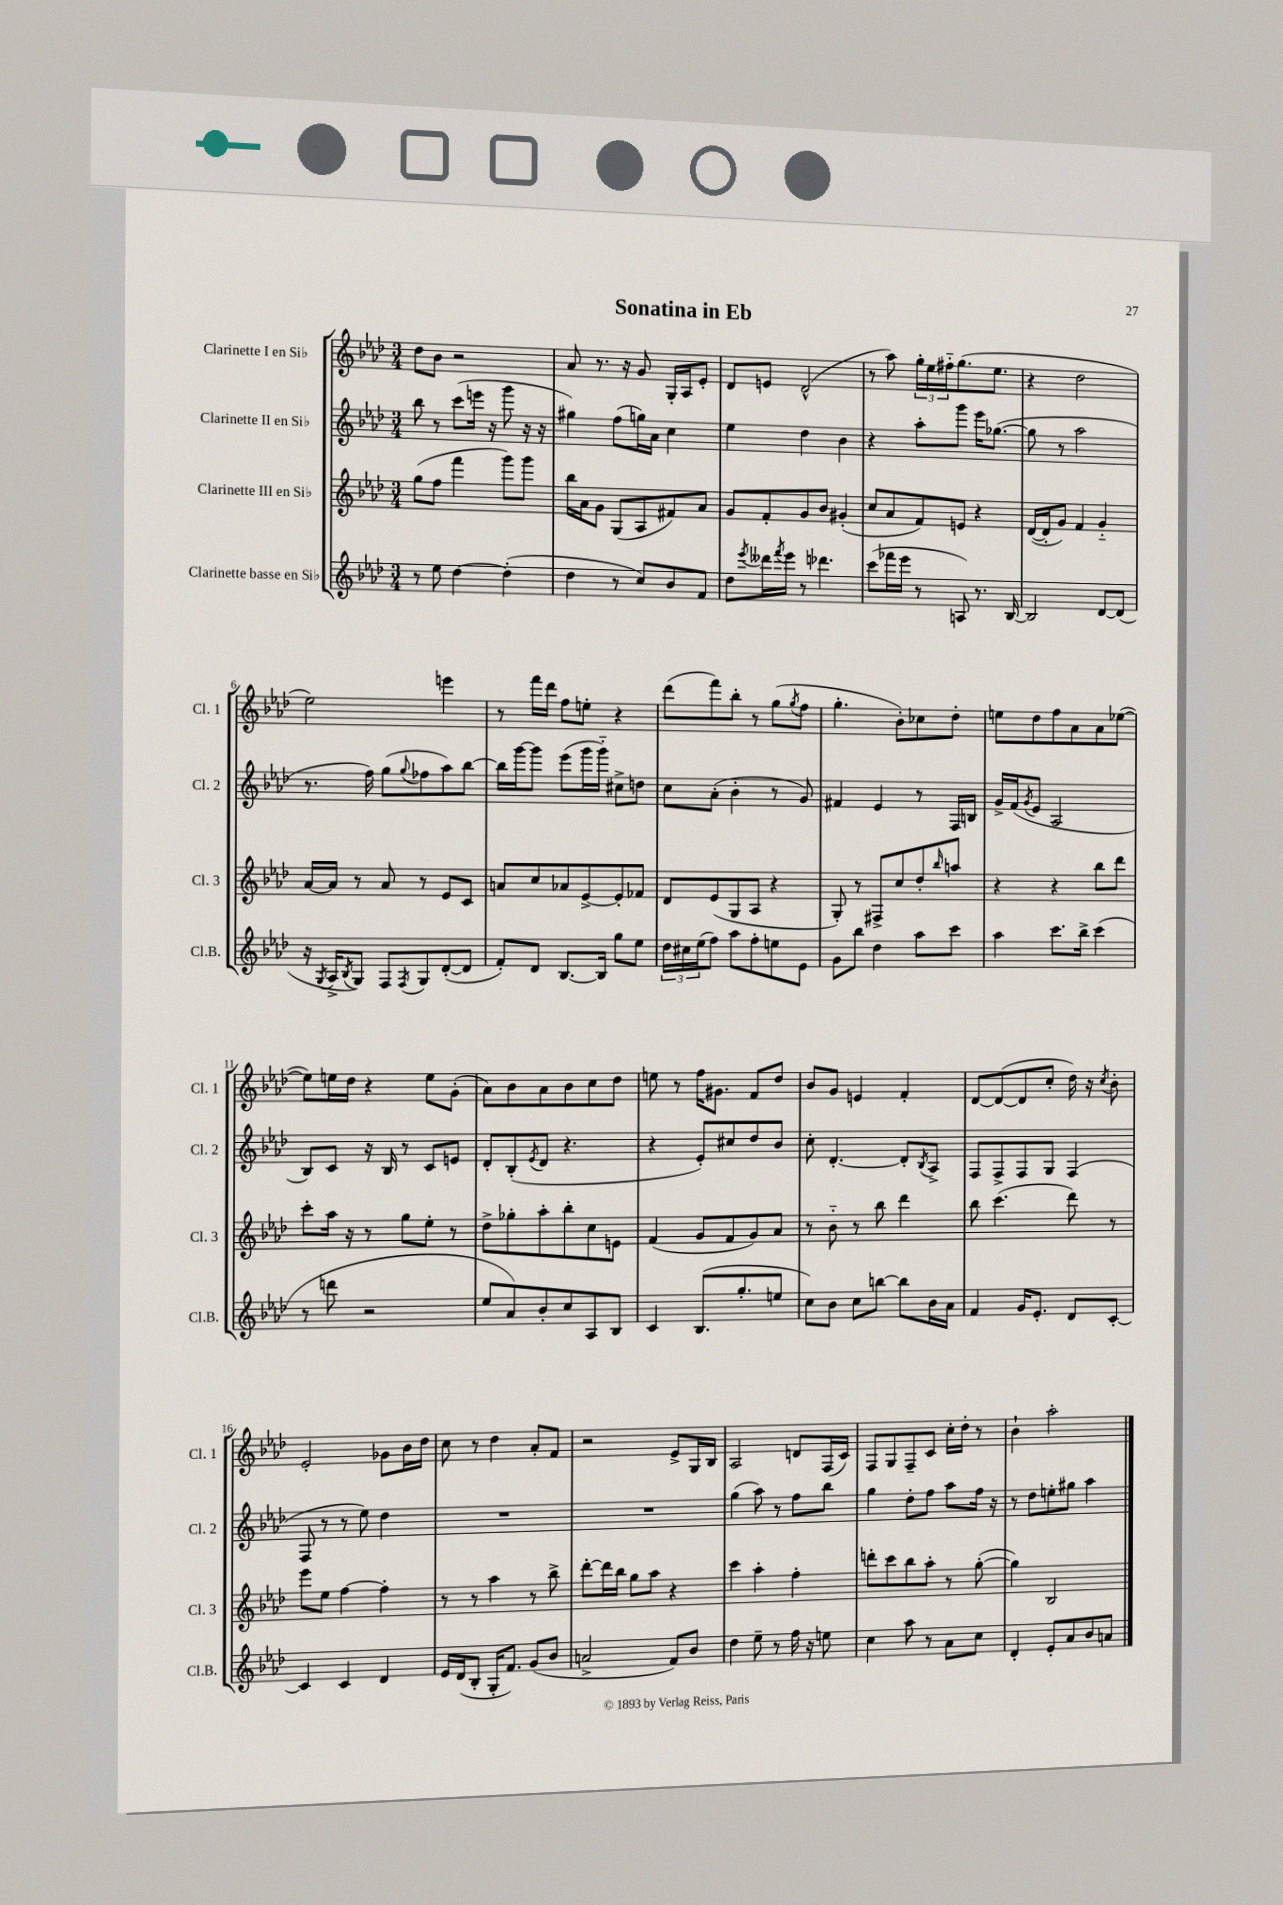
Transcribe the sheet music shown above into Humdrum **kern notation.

**kern	**kern	**kern	**kern
*part4	*part3	*part2	*part1
*staff4	*staff3	*staff2	*staff1
*I"Clarinette basse en Si♭	*I"Clarinette III en Si♭	*I"Clarinette II en Si♭	*I"Clarinette I en Si♭
*I'Cl.B.	*I'Cl. 3	*I'Cl. 2	*I'Cl. 1
*clefG2	*clefG2	*clefG2	*clefG2
*k[b-e-a-d-]	*k[b-e-a-d-]	*k[b-e-a-d-]	*k[b-e-a-d-]
*M3/4	*M3/4	*M3/4	*M3/4
=1	=1	=1	=1
8r	(8gg\L	8bb-\	8dd-\L
8ee-\	8ff\J	8r	8b-\J
[4dd-\	4fff\	(8ccc\L	2r
.	.	16eeen\Jk	.
.	.	16r	.
(4dd-'\]	8ggg\L)	8ggg\	.
.	8ggg\J	16r	.
.	.	16r	.
=2	=2	=2	=2
4dd-\	16bb-\LL	4gg#X\)	8a-/
.	16a-\J	.	.
.	8g\J	.	8.r
8r	(8G/L	(8ff\L	.
.	.	.	16r
8cc/L)	8A-/	16ggn\L)	8g/
.	.	16a-\JJ	.
8b-/	8f#X/)	4cc\	16G'/LL
.	.	.	16A-/J
8f/J	8a-/J	.	8e-'/J
=3	=3	=3	=3
8dd-\L	8g/L	4ee-\	8d-/L
8qeee-/	.	.	.
16ddd--X\L	8f'/	.	8en/J
8qfff/	.	.	.
16eee-\JJ	.	.	.
8r	8g/	4dd-\	(2d-^^/
4.ddd-X\	8b-/J	.	.
.	(4g#X'/	4b-\	.
=4	=4	=4	=4
(8ccc\L	8cc/L	4r	8r
16fff-X\L	8a-/	.	8aa-\)
16eee-\JJ	.	.	.
8r	8f/)	8aa-'\L	24gg'\LL
.	.	.	24ee-\
.	.	.	24ff#X\J
8An/)	8en/J	8ggg\J	(8.gg\
8.r	4r	16eee-\KL	.
.	.	([8.gg-X\J	8.ee-\J
[16B-/	.	.	.
=5	=5	=5	=5
2B-/]	([16d-/LL	8gg-\]	4r
.	16d-'/J]	.	.
.	8g/J)	8r	.
.	4f/	2aa-\	2dd-\
[8d-/L	4g/	.	.
(8d-/J]	.	.	.
!!LO:LB:g=z
=6	=6	=6	=6
16r	[16a-/LL	8.r	2ee-\)
8qG/	.	.	.
16A-^/KL	16a-/JJ]	.	.
8qB-/	.	.	.
8G/J)	8r	.	.
.	.	16ff\)	.
8F/L	8a-/	(8gg\L	.
8qF/	.	8qqgg/	.
8G/	8r	8ff-X\	.
([8d-'/	8e-/L	8aa-\)	4eeen\
8d-/J]	8c/J	[8bb-\J	.
=7	=7	=7	=7
8f'/L)	8an/L	16bb-\LL]	8r
.	.	[16ggg\J	.
8d-/J	8cc/	8ggg\J]	16fff\LL
.	.	.	16ddd-\JJ
[8.B-/L	8a-X/	(8eee-\L	8ff\L
.	[8e-^/	16ggg\L	8een'\J
16B-/Jk]	.	16ggg\JJ)	.
8gg\L	8e-'/]	8cc#X^\L	4r
8ee-\J	8f-X/J	8ddn\J	.
=8	=8	=8	=8
24dd-\LL	8d-/L	8cc\L	(8ddd-\L
24cc#X\	.	.	.
(24ee-\J	.	.	.
8ff\J)	(8e-/	(8a-'\J	8fff\)
8aa-\L	8G/	4b-'\	8bb-'\J
8ff'\	8A-/J	.	8r
8een\	4r	8r	(8gg\L
.	.	.	8qgg/
8e-\J	.	8g/)	8ff\J
=9	=9	=9	=9
8g\L	8G'/)	4f#X/	4.gg'\
8bb-\J	8r	.	.
4dd-\	8F#X^/L	4e-/	.
.	8cc/	.	8b-'\L)
8aa-\L	8dd-'/	8r	8cc-X\
.	16qqbb-/	.	.
8ccc\J	8aan/J	16F/LL	8dd-'\J
.	.	16Bn/JJ	.
=10	=10	=10	=10
4aa-\	4r	16g^/LL	8een\L
.	.	(16f/J	.
.	.	8qg/	.
.	.	8e-/J	8dd-\
8.ccc\L	4r	2A-/	8ff\
.	.	.	8a-\
16bb-^\Jk	.	.	.
(4ccc\	8bb-\L	.	8a-\
.	8ddd-\J	.	([8ee-X\J
!!LO:LB:g=z
=11	=11	=11	=11
8r	8ccc'\L	8B-/L)	8ee-\L])
8dddn\	16aa-\Jk	8c/J	16een\L
.	16r	.	16dd-\JJ
2r	8r	16r	4r
.	.	16B-/	.
.	8gg\L	8r	.
.	8ee-'\J	8c/L	8ee\L
.	8r	8en/J	(8g'\J
=12	=12	=12	=12
8ee-/L	8dd-^\L	8d-'/L	8a-\L)
8a-/)	8gg-X'\	(8B-'/	8b-\
.	.	8qe-/	.
8b-'/	8aa-'\	8d-/J	8a-\
8cc/	8bb-'\	4.r	8b-\
8A-/	8cc\	.	8cc\
8B-/J	8en\J	.	8dd-\J
=13	=13	=13	=13
4c/	(4f/	4r	8een\
.	.	.	8r
(8.B-/L	8g/L	8e-'/L)	16ff\KL
.	.	.	8.g#X\J
.	8f/	8cc#X/	.
8.gg'/	.	.	.
.	8g/)	8dd-/	8f/L
8een/J	8a-/J	8b-/J	8dd-/J
=14	=14	=14	=14
8cc\L)	8r	8cc'\	8b-/L
8b-\J	8b-\	[4.d-'/	8g/J
8cc\L	8r	.	4en/
[8bbn\J	8bb-\	.	.
8bb\L]	4ddd-\	8d-'/L]	4f'/
.	.	8qB-/	.
16b-\L	.	8A-^/J	.
16a-\JJ	.	.	.
=15	=15	=15	=15
4f/	8bb-\	8F/L	[8d-/L
.	(4.ccc\	8F^/	(8d-/_
16g/KL	.	8F/	8d-/]
8.e-'/J	.	.	.
.	.	8G/J	8cc'/J
8d-/L	8ddd-\)	(4F/	16dd-\)
.	.	.	16r
.	.	.	8qcc/
[8c'/J	8r	.	8b-'\
!!LO:LB:g=z
=16	=16	=16	=16
4c/]	8eee-\L	8F/	2e-'/
.	8ee-\J	8r	.
4c/	[4ff\	8r	.
.	.	8ee-\)	.
4d-/	4ff'\]	4dd-\	8g-X\L
.	.	.	16b-\L
.	.	.	16dd-\JJ
=17	=17	=17	=17
16e-/LL	8r	2.r	8cc\
(16d-/J	.	.	.
8B-'/J	8r	.	8r
16G'/KL	4aa-\	.	4dd-\
8.f/J)	.	.	.
(8g/L	8r	.	8a-'/L
8b-/J	8bb-^\	.	8f/J
=18	=18	=18	=18
2an^/	[8ddd-'\L	2.r	2r
.	16ddd-\L]	.	.
.	16bb-\JJ	.	.
.	8gg\L	.	.
.	8aa-\J	.	.
8f/L)	4r	.	8e-^/L
8b-/J	.	.	16G/L
.	.	.	16B-/JJ
=19	=19	=19	=19
4dd-\	4ccc\	(4gg\	2A-/
8ee-~\	4aa-'\	8aa-\)	.
8r	.	8r	.
16ff\	4ff'\	8ff\L	8dn/L
16r	.	.	.
8een\	.	8bb-\J	(16F/L
.	.	.	16c/JJ)
=20	=20	=20	=20
4cc\	8dddn'\L	4gg\	8F/L
.	8ccc\	.	8G/
8aa-\	8bb-\	8dd-'\L	8F~/
8r	8aa-'\J	8ff\J	8c/J
8a-\L	8r	8aa-\L	16cc'\LL
.	.	.	16dd-'\JJ
8cc\J	([8gg'\	16ff\Jk	8r
.	.	16r	.
=21	=21	=21	=21
4d-'/	4gg\])	8r	4b-`\
.	.	8dd-\L	.
8e-'/L	2B-/	8een'\	2aa-'\
8a-/	.	8gg#X\J	.
8b-/	.	4aa-\	.
8an/J	.	.	.
==	==	==	==
*-	*-	*-	*-
